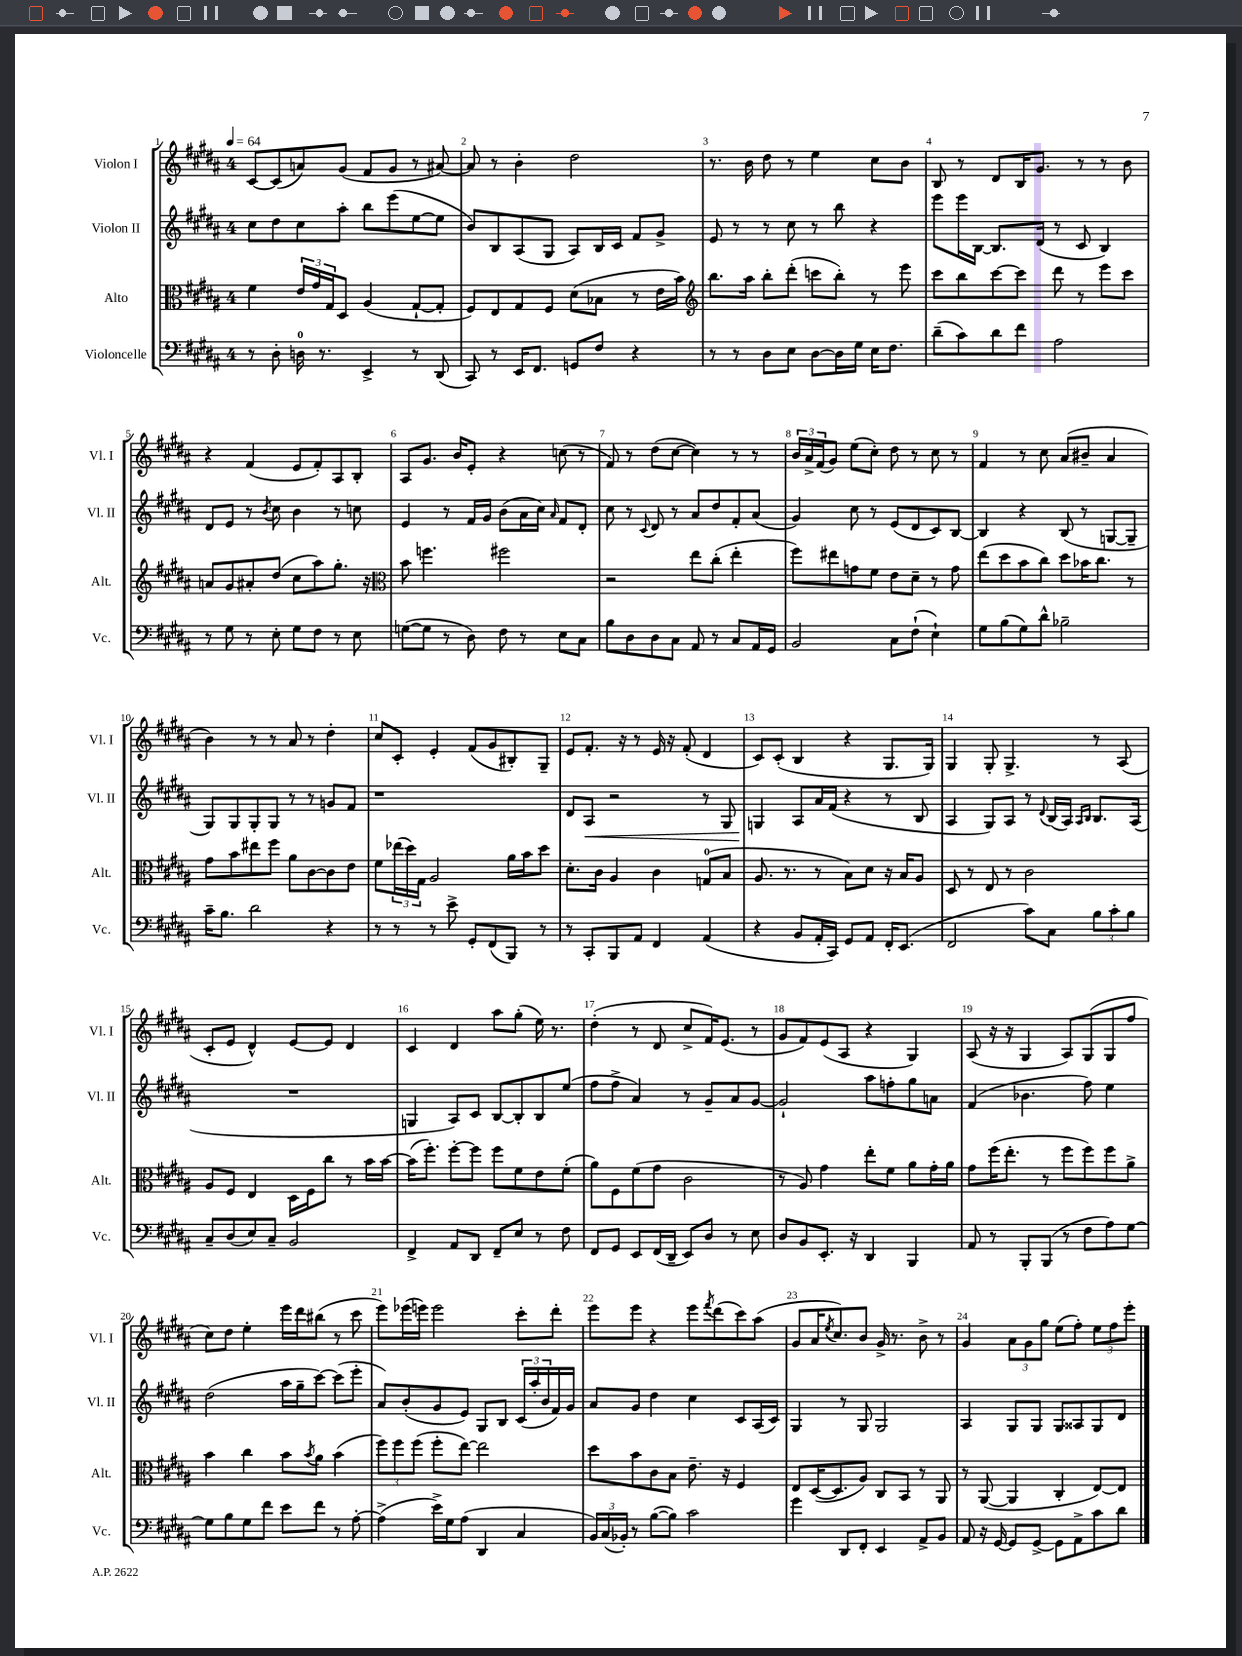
<<
\new StaffGroup <<
\new Staff = "s0" \with { instrumentName = "Violon I" shortInstrumentName = "Vl. I" } {
    \clef treble \key b \major \once \override Staff.TimeSignature.style = #'single-digit \time 4/4 \tempo 4 = 64
    cis'8~ cis'8( a'8) gis'8( fis'8 gis'8 r8 ais'8~) |
    ais'8 r8 b'4-. dis''2 |
    r8. b'16 dis''8 r8 e''4 cis''8 b'8 |
    b8 r8 dis'8 b16 gis'8. r8 r8 b'8 |
    r4 fis'4( e'8 fis'8-.) ais8 b8-. |
    ais8 gis'8. b'16 e'8-. r4 c''8( r8 |
    fis'8) r8 dis''8( cis''8~ cis''4) r8 r8 |
    \tuplet 3/2 { b'16 ais'16-> fis'16( } gis'8) e''8( cis''8-.) dis''8 r8 cis''8 r8 |
    fis'4 r8 cis''8 ais'8( bis'8-- ais'4 |
    b'4) r8 r8 ais'8 r8 dis''4-. |
    cis''8 cis'8-. e'4-. fis'8( gis'8 bis8-.) gis8-- |
    e'8 fis'8.-. r16 r8 e'16 r16 fis'8-.( dis'4 |
    cis'8) cis'8-.( b4 r4 gis8. gis16) |
    gis4 gis8-. gis4.-> r8 ais8( |
    cis'8-. e'8 dis'4-^) e'8~ e'8 dis'4 |
    cis'4 dis'4 ais''8 gis''8-.( e''16) r8. |
    dis''4-.( r8 dis'8 cis''8-> fis'16) e'8.( r8 |
    gis'8 fis'8) e'8( ais8 r4 gis4) |
    ais8( r16 r16 gis4 ais8) gis8( gis8 fis''8 |
    cis''8) dis''8 e''4-. e'''16 dis'''16 bis''8( r8 cis'''8 |
    e'''8) ees'''16( e'''16) e'''2 cis'''8-. dis'''8-. |
    e'''8 e'''8 r4 e'''8 \acciaccatura { fis'''8 } dis'''8( cis'''8) ais''8( |
    gis'8 ais'16 \acciaccatura { e''8 } cis''8.) b'8 gis'16-> r8. b'8-> r8 |
    gis'4 \tuplet 3/2 { ais'8 gis'8 gis''8 } e''8( fis''8-.) \tuplet 3/2 { e''8 fis''8 e'''8-. } \bar "|." |
}
\new Staff = "s1" \with { instrumentName = "Violon II" shortInstrumentName = "Vl. II" } {
    \clef treble \key b \major \once \override Staff.TimeSignature.style = #'single-digit \time 4/4
    cis''8 dis''8 cis''8 ais''8-. b''8 e'''8( e''8~ e''8 |
    b'8) b8 ais8( gis8 ais8) b16 cis'16 fis'8 gis'8-> |
    e'8 r8 r8 cis''8 r8 b''8 r4 |
    e'''8 e'''16 b16~ b8. dis'16( r8 cis'8 b4) |
    dis'8 e'8 r8 \acciaccatura { b'8 } cis''8 b'4 r8 c''8 |
    e'4 r8 fis'16 gis'16 b'8( ais'16 cis''16) \grace { ais'16 } fis'8 dis'8-. |
    cis''8 r8 \appoggiatura { cis'8 } dis'8 r8 ais'8 dis''8 fis'8-. ais'8( |
    gis'4) cis''8 r8 e'8( dis'8 cis'8) b8~ |
    b4 r4 b8( r8 g8~ g8-- |
    gis8) gis8 gis8-. gis8 r8 r8 g'8 fis'8 |
    r1 |
    dis'8 ais8\< r2 r8 gis8 |
    g4\! ais8 ais'16 fis'16( r4 r8 b8 |
    ais4 gis8) ais8 r8 \appoggiatura { dis'8 } b16( ais16) \grace { ais16 b16 } b8. ais16( |
    R1 |
    g4 ais8) cis'8 b8~ b8-. b8 e''8( |
    fis''8 fis''8-> ais'4) r8 gis'8-- ais'8 gis'8~ |
    gis'2-! ais''8 f''8-. gis''8 a'8 |
    fis'4( bes'4. fis''8) e''4 |
    dis''2( ais''16 gis''16-- cis'''8~) cis'''8( e'''8-. |
    ais'8) b'8-.( gis'8 e'8) gis8 b8 \tuplet 3/2 { cis'16( ais''16-. b'16 } fis'16) gis'16 |
    ais'8 gis'8 dis''4 cis''4 cis'8 ais16( cis'16) |
    gis4 r8 gis8 gis2 |
    ais4 gis8 gis8 gis8 aisis8 gis8 dis'8 \bar "|." |
}
\new Staff = "s2" \with { instrumentName = "Alto" shortInstrumentName = "Alt." } {
    \clef alto \key b \major \once \override Staff.TimeSignature.style = #'single-digit \time 4/4
    fis'4 \tuplet 3/2 { e'16 gis'16 gis16 } dis8 ais4( gis8~-! gis8-. |
    fis8) e8 gis8 fis8 dis'8( bes8 r8 e'16 b'16) |
    \clef treble b''8. ais''16 b''8-. dis'''8-.( c'''8 b''8-.) r8 e'''8 |
    cis'''8 b''8 cis'''8~ cis'''8 dis'''8 r8 e'''8 cis'''8 |
    a'8 gis'8 ais'8-. dis''8( cis''8 ais''8) gis''8.-. r16 |
    \clef alto b'8 f''4. fis''2 |
    r2 e''8 cis''8-.( e''4-. |
    fis''8) eis''8 g'8 fis'8 e'8 dis'8-- r8 g'8 |
    e''8( dis''8 b'8 cis''8) dis''8 bes'16 cis''8. r8 |
    gis'8 b'8 eis''8 fis''8 ais'8 cis'8~ cis'8 e'8 |
    fis'8 \tuplet 3/2 { ees''16( dis''16) gis16 } ais2 ais'16 b'16 dis''8 |
    dis'8.-. cis'16 ais4 cis'4 g8-0( b8 |
    ais8. r8. r8 b8) dis'8 r16 b16 ais8 |
    dis8 r8 e8 r8 cis'2 |
    ais8 fis8 e4 dis16 fis16 cis''8 r8 b'16 b'16~ |
    b'16( fis''8.-.) fis''8~-. fis''8 fis''8 fis'8 e'8 fis'8-.( |
    ais'8) fis8 fis'8( gis'8 cis'2 |
    r8 ais8) gis'4 e''8-. fis'8 ais'8 gis'16-. ais'16 |
    gis'8 fis''16( e''8.-. r8 fis''8 fis''8) fis''8 ais'8-> |
    b'4 cis''4 b'8 \acciaccatura { b'8 } ais'8 b'4( |
    \tuplet 3/2 { fis''8) fis''8 fis''8( } fis''8-. e''8~) e''2 |
    dis''8 b'8 cis'8 b8 e'8.-- r16 fis4 |
    e8 dis16~( dis8. ais8) cis8 b,8 r8 ais,8 |
    r8 ais,8~( ais,4 cis4-. e8~) e8 \bar "|." |
}
\new Staff = "s3" \with { instrumentName = "Violoncelle" shortInstrumentName = "Vc." } {
    \clef bass \key b \major \once \override Staff.TimeSignature.style = #'single-digit \time 4/4
    r8 dis8-. d16-0 r8. e,4-> r8 dis,8( |
    cis,8) r8 e,16 fis,8. g,8 fis8 r4 |
    r8 r8 dis8 e8 dis8~ dis16 gis16 e16 fis8. |
    dis'8--( cis'8) dis'8 fis'8 ais2 |
    r8 gis8 r8 e8-. gis8 fis8 r8 e8 |
    g8~( g8 r8 dis8) fis8 r8 e8 cis8 |
    b8 dis8 dis8 cis8 ais,8 r8 cis8 ais,16 gis,16 |
    b,2 cis8 fis8-!( e4-!) |
    gis8 b8( gis8) dis'8-^ bes2-- |
    cis'16-- b8. dis'2 r4 |
    r8 r8 r8 e'8-> gis,8-. fis,8( b,,8) r8 |
    r8 cis,8-. b,,8 ais,8 fis,4 ais,4( |
    r4 b,8 ais,16-. cis,16) gis,8 ais,8 fis,16-. e,8.( |
    fis,2 cis'8) cis8 \tuplet 3/2 { b8 cis'8-. b8 } |
    cis8-- dis8( e8) cis8-- b,2 |
    fis,4-> ais,8 dis,8 fis,8-- e8 r8 fis8 |
    fis,8 gis,8 e,8 fis,16( dis,16-- e,8) dis8 r8 e8 |
    dis8 b,8 e,8.-. r16 dis,4 b,,4 |
    ais,8 r8 b,,8-. b,,8( r8 fis8 ais8) gis8~ |
    gis8 b8 gis8 fis'8 e'8 fis'8 r8 ais8~-. |
    ais4->( e'16->) gis16 ais8( dis,4 cis4 |
    \tuplet 3/2 { b,16) cis16( bes,16-.) } r8 b8~( b8) cis'2 |
    gis'4 dis,8 fis,8-. e,4 ais,8-> b,8 |
    ais,8 r16 gis,16~ gis,8 gis,8~-> gis,8 ais,8-> cis'8 dis'8 \bar "|." |
}
>>
>>
\layout { \context { \Score \override BarNumber.break-visibility = ##(#f #t #t) barNumberVisibility = #all-bar-numbers-visible } }
